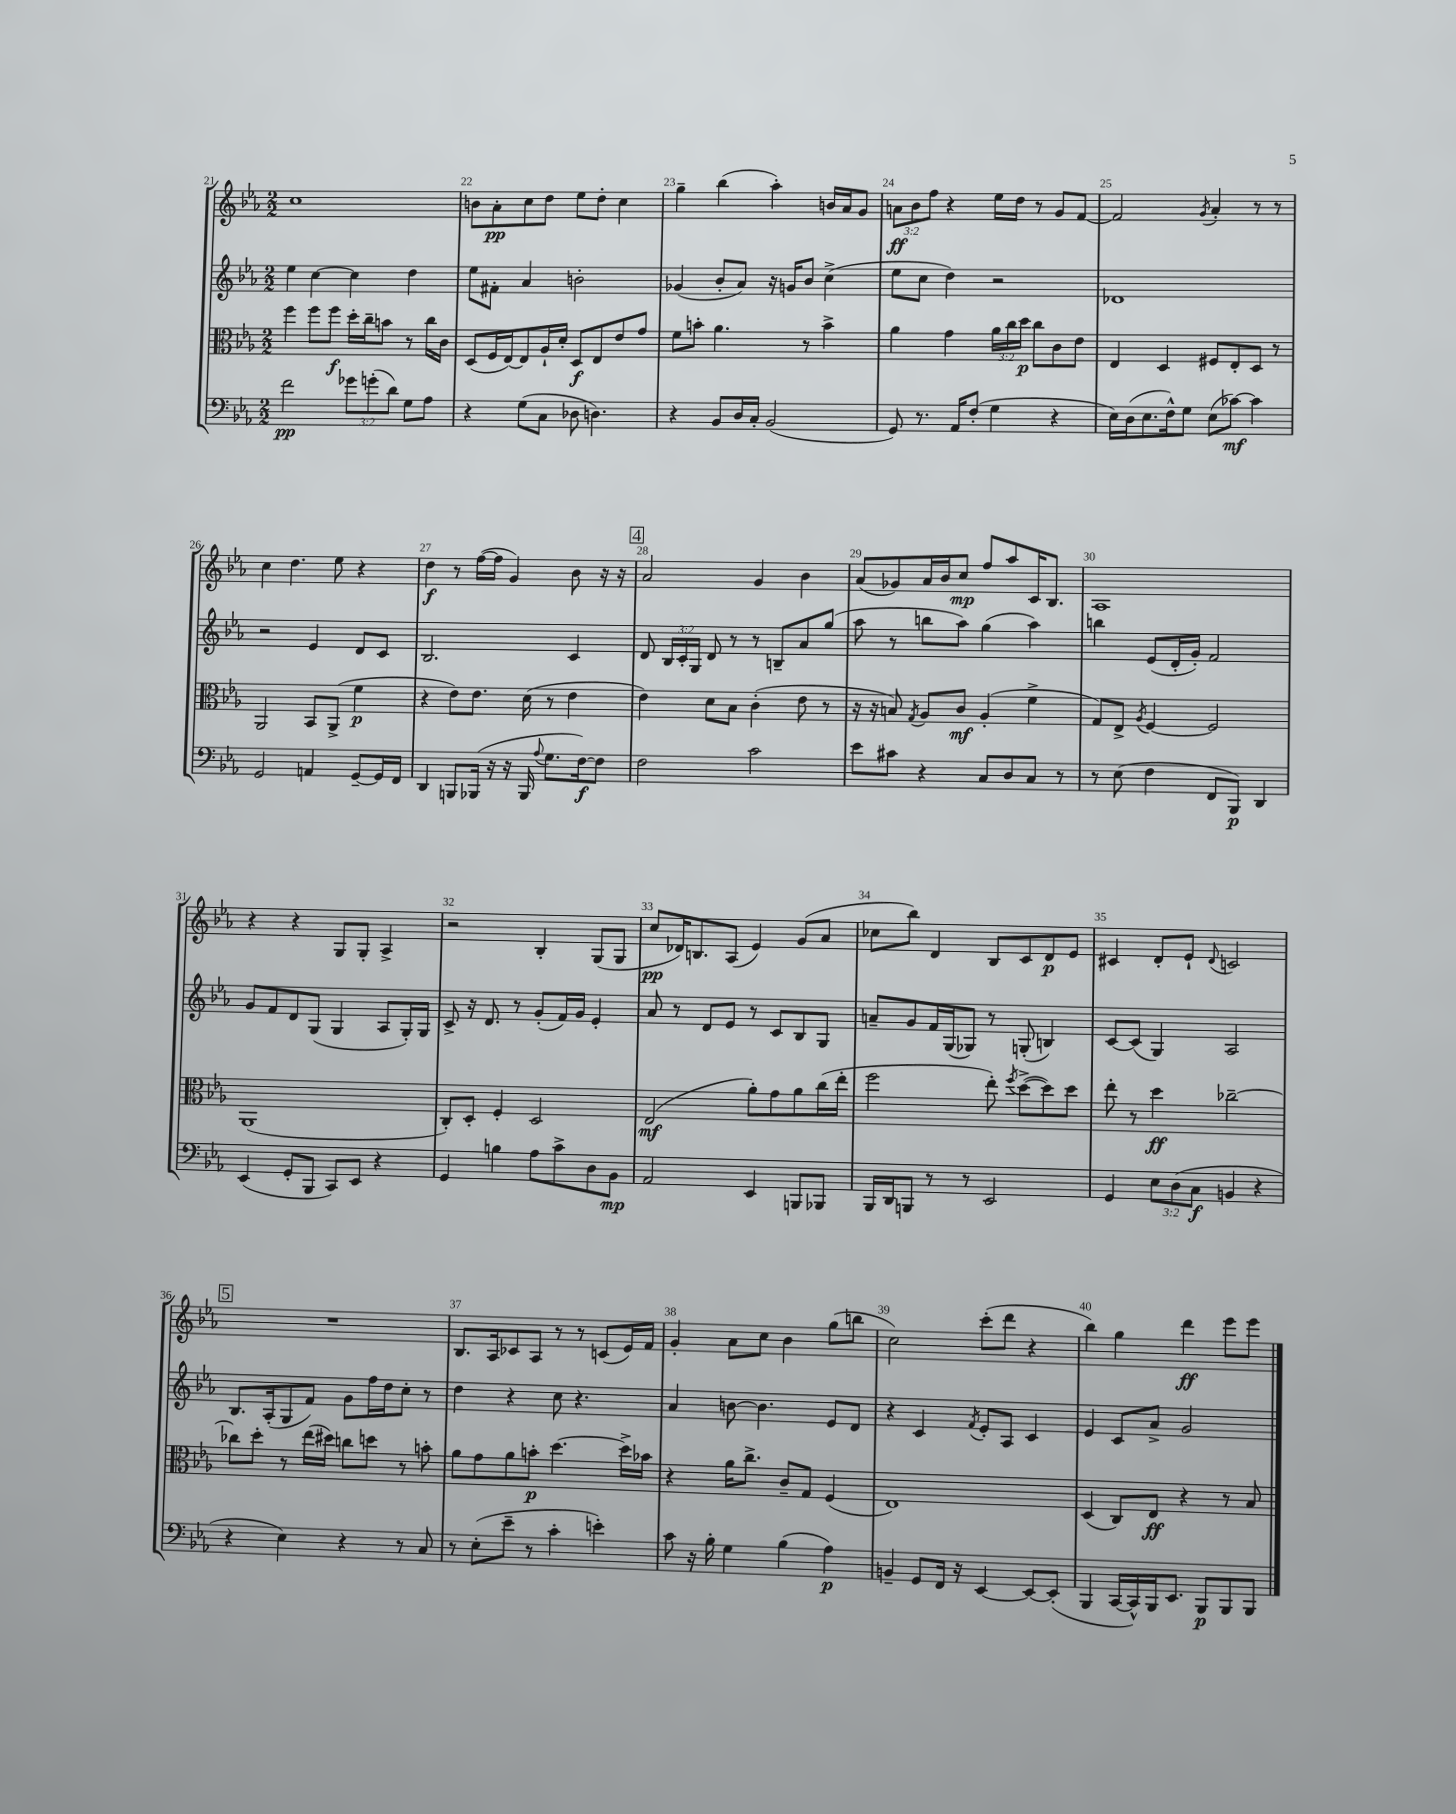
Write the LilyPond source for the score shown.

<<
\new StaffGroup <<
\new Staff = "s0" {
    \clef treble \key ees \major \numericTimeSignature \time 2/2 \override Staff.TupletNumber.text = #tuplet-number::calc-fraction-text
    \autoBeamOff c''1 |
    b'8[ aes'8-.\pp c''8 d''8] ees''8[ d''8]-. c''4 |
    g''4-- bes''4( aes''4-.) b'16[ aes'16 g'8] |
    \tuplet 3/2 { a'8[\ff bes'8 f''8] } r4 ees''16[ d''16] r8 g'8[ f'8]~ |
    f'2 \acciaccatura { g'8 } aes'4-. r8 r8 |
    c''4 d''4. ees''8 r4 |
    d''4\f r8 f''16[~( f''16] g'4) bes'8 r16 r16 |
    \mark \markup { \box "4" } aes'2 g'4 bes'4 |
    aes'8[( ges'8) aes'16 bes'16 c''8]\mp f''8[ aes''8 c'16 bes8.] |
    aes1 |
    r4 r4 g8[ g8]-. aes4-> |
    r2 bes4-. g8[( g8] |
    c''8[\pp des'16) b8. aes8]( ees'4) g'8[( aes'8] |
    ces''8[ bes''8]) d'4 bes8[ c'8 d'8\p ees'8] |
    cis'4 d'8[-. ees'8]-! \appoggiatura { d'8 } c'2 |
    \mark \markup { \box "5" } R1 |
    bes8.[ aes16 ces'8 aes8] r8 r8 c'8[( ees'16) f'16] |
    g'4-. aes'8[ c''8] bes'4 g''8[( b''8] |
    c''2) c'''8[-.( d'''8] r4 |
    bes''4) g''4 d'''4\ff ees'''8[ ees'''8] \bar "|." |
}
\new Staff = "s1" {
    \clef treble \key ees \major \numericTimeSignature \time 2/2 \override Staff.TupletNumber.text = #tuplet-number::calc-fraction-text
    \autoBeamOff ees''4 c''4~ c''4 d''4 |
    ees''8[ fis'8]-. aes'4 b'2-. |
    ges'4( bes'8[-. aes'8]) r16 g'16[ bes'8] c''4->( |
    ees''8[ c''8] d''4) r2 |
    des'1 |
    r2 ees'4 d'8[ c'8] |
    bes2. c'4 |
    \mark \markup { \box "4" } d'8 \tuplet 3/2 { bes16[ c'16-. g16] } d'8 r8 r8 b8[-- aes'8 g''8]( |
    aes''8 r8 b''8[ aes''8]) g''4( aes''4) |
    b''4 ees'8[( d'16-. g'16]-.) f'2 |
    g'8[ f'8 d'8 g8]( g4 aes8[ g16-.) g16] |
    c'8-> r16 d'8. r8 g'8[-.( f'16) g'16] ees'4-. |
    aes'8 r8 d'8[ ees'8] r8 c'8[ bes8 g8] |
    a'8[-- g'8 f'16 g16( ges8]) r8 g8-.( b4) |
    c'8[~ c'8]( g4) aes2 |
    \mark \markup { \box "5" } bes8.[ aes16-.( g8 f'8]) g'8[ f''16 d''16 c''8]-. r8 |
    d''4 r4 c''8 r4. |
    aes'4 b'8~ b'4. ees'8[ d'8] |
    r4 c'4 \acciaccatura { f'8 } ees'8[-. aes8] c'4 |
    ees'4 c'8[ aes'8]-> g'2 \bar "|." |
}
\new Staff = "s2" {
    \clef alto \key ees \major \numericTimeSignature \time 2/2 \override Staff.TupletNumber.text = #tuplet-number::calc-fraction-text
    \autoBeamOff f''4 f''8[ f''8]\f d''16[-. c''16-- b'8] r8 c''16[ c'16] |
    d8[( f16 ees16~) ees8 aes16-! d'16]-. d8[\f ees8 ees'8 g'8] |
    f'8[ b'8]-. aes'4. r8 b'4-> |
    aes'4 g'4 \tuplet 3/2 { aes'16[ c''16 d''16]\p } c''8[ c'8 ees'8] |
    ees4 d4 fis8[ ees8-. d8] r8 |
    aes,2 bes,8[ aes,8]->( f'4\p |
    r4 ees'8[) ees'8.] d'16( r8 ees'4 |
    \mark \markup { \box "4" } ees'4) d'8[ bes8] c'4-.( ees'8 r8 |
    r16 r16 b8) \acciaccatura { g8 } aes8[ c'8]\mf aes4-.( f'4-> |
    g8[) ees8]-> \acciaccatura { aes8 } f4~ f2 |
    aes,1( |
    c8[-.) d8]-. f4-. d2 |
    ees2\mf( aes'8[-.) g'8 aes'8 c''16( ees''16]-. |
    f''2 ees''8-.) \acciaccatura { f''8 } d''8[~->( d''8) d''8] |
    ees''8-. r8 d''4\ff ces''2~-- |
    \mark \markup { \box "5" } ces''8[ d''8]-. r8 ees''16[( dis''16]) c''8[ d''8] r8 b'8-. |
    aes'8[ g'8 aes'8 b'8]-.\p d''4.~ d''16[-> bes'16] |
    r4 aes'16[ c''8.]-> c'8[-- g8] f4( |
    ees1) |
    d4( c8[) ees8]\ff r4 r8 bes8 \bar "|." |
}
\new Staff = "s3" {
    \clef bass \key ees \major \numericTimeSignature \time 2/2 \override Staff.TupletNumber.text = #tuplet-number::calc-fraction-text
    \autoBeamOff f'2\pp \tuplet 3/2 { ges'8[ g'8-.( d'8]) } g8[ aes8] |
    r4 g8[( c8] des8 d4.) |
    r4 bes,8[ d16 c16]-. bes,2( |
    g,8) r8. aes,16[ f8]-.( g4 r4 |
    ees16[) d16( ees8. f16-^) g8] ees8[( ces'8]~\mf) ces'4 |
    g,2 a,4 g,8[~-- g,16 f,16] |
    d,4 b,,8[ bes,,16]( r16 r16 bes,,16 \appoggiatura { aes8 } g8.[ f16~\f) f8] |
    \mark \markup { \box "4" } f2 c'2 |
    ees'8[ cis'8] r4 c8[ d8 c8] r8 |
    r8 ees8( f4 f,8[ bes,,8]\p) d,4 |
    ees,4( g,8[-. bes,,8] c,8[) ees,8] r4 |
    g,4 b4 aes8[ c'8-> d8 bes,8]\mp |
    aes,2 ees,4 b,,8[ bes,,8] |
    bes,,16[ d,16 b,,8] r8 r8 ees,2 |
    g,4 \tuplet 3/2 { ees8[ d8( c8]\f } b,4 r4 |
    \mark \markup { \box "5" } r4 ees4) r4 r8 c8 |
    r8 ees8[-.( ees'8]-- r8 c'4-. e'4-.) |
    c'8 r16 bes16-. g4 bes4( aes4\p) |
    b,4-- g,8[ f,16] r16 ees,4~ ees,8[~ ees,8]-.( |
    bes,,4 c,16[~ c,16-^) bes,,16 ees,8.] bes,,8[\p bes,,8 bes,,8] \bar "|." |
}
>>
>>
\layout { \context { \Score currentBarNumber = #21 \override BarNumber.break-visibility = ##(#f #t #t) barNumberVisibility = #all-bar-numbers-visible } }
